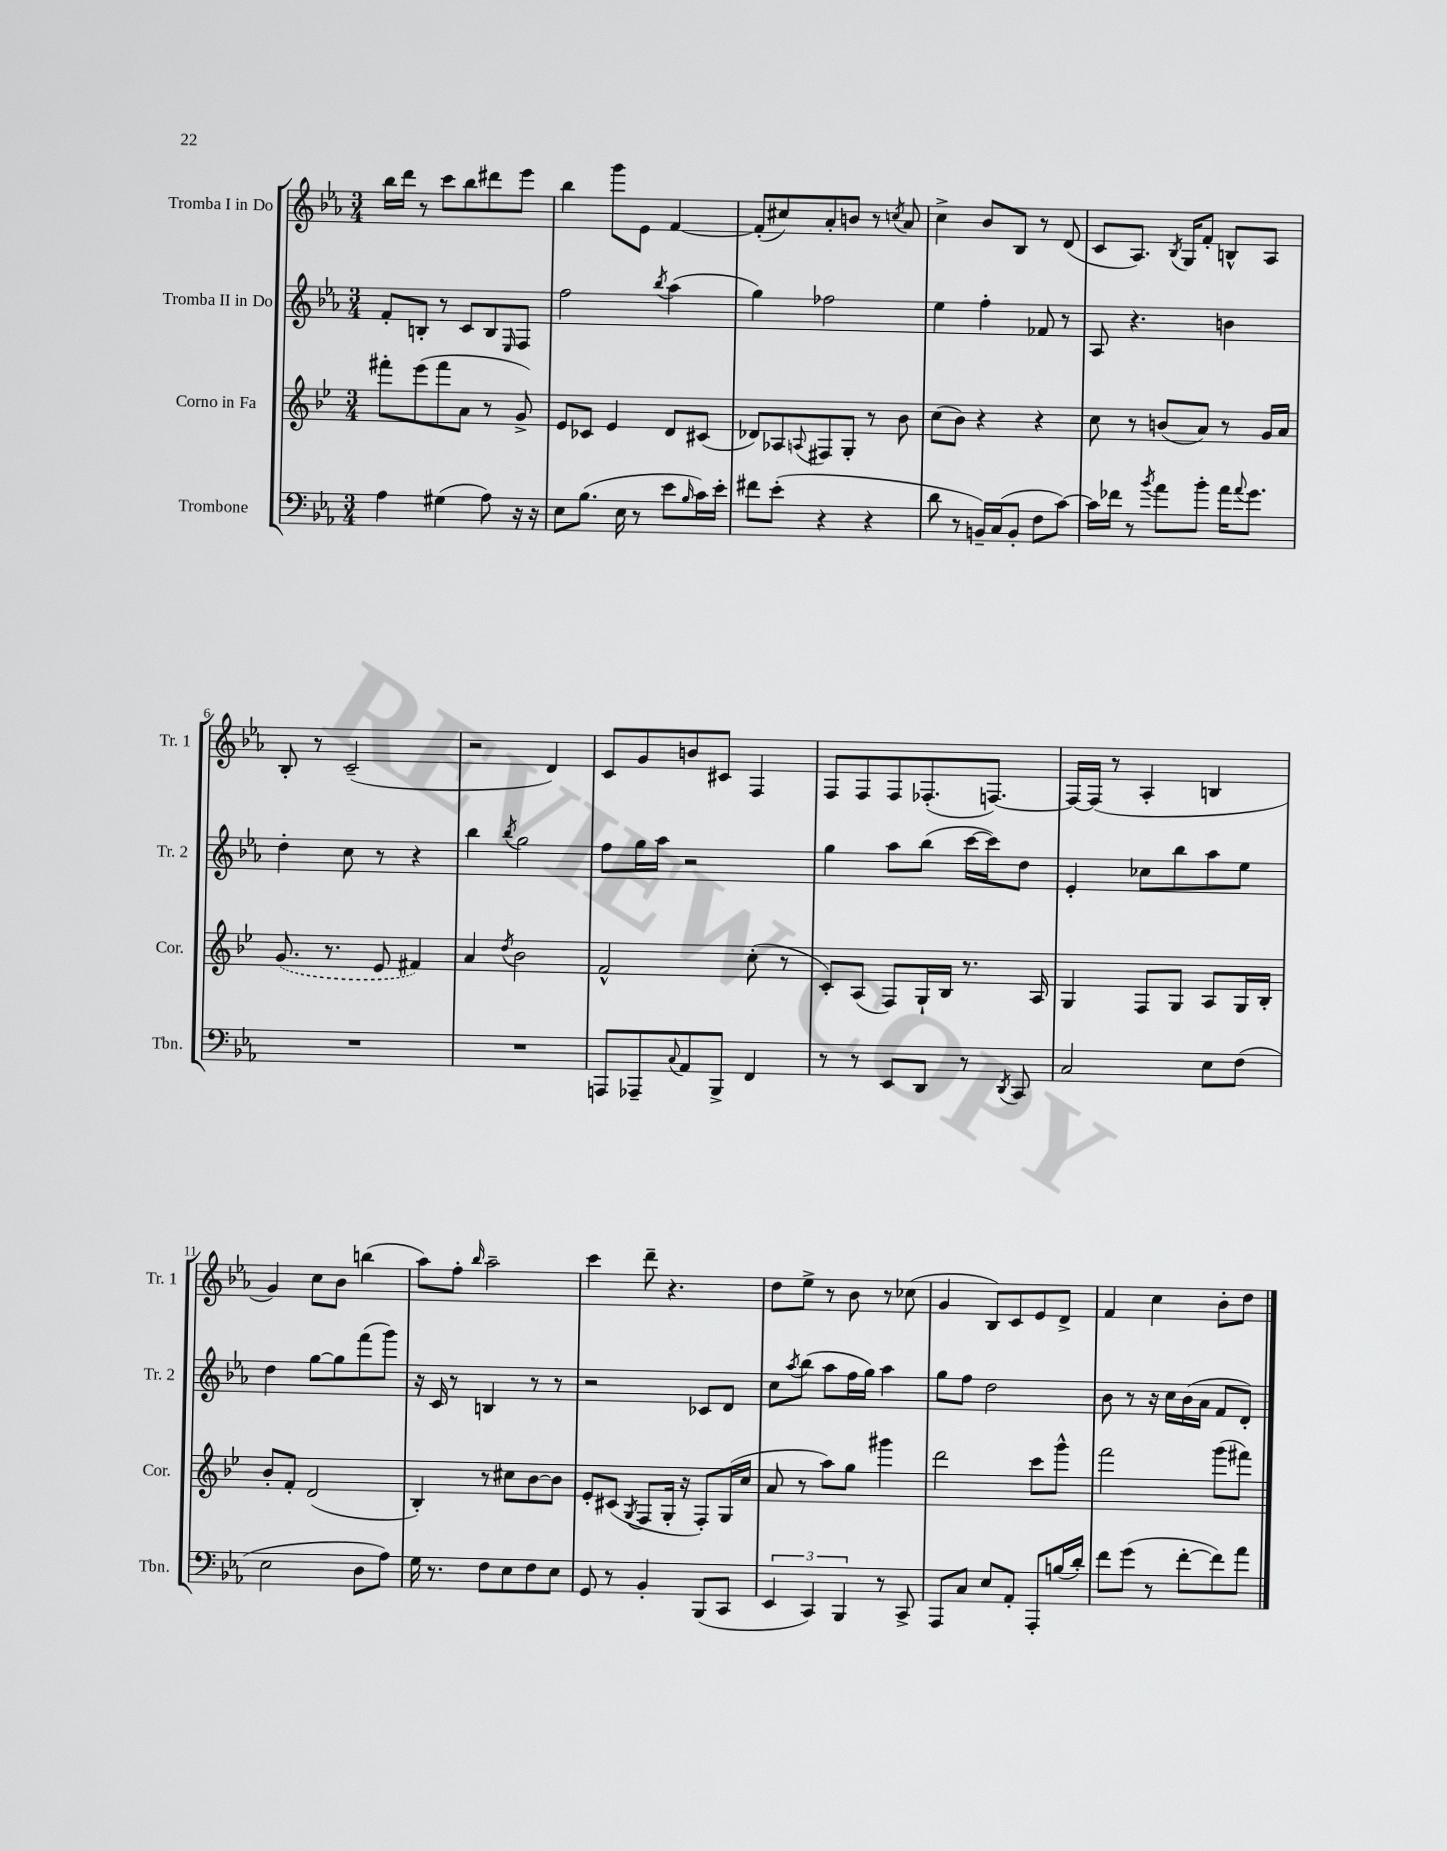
<<
\new StaffGroup <<
\new Staff = "s0" \with { instrumentName = "Tromba I in Do" shortInstrumentName = "Tr. 1" } {
    \clef treble \key ees \major \numericTimeSignature \time 3/4
    bes''16 d'''16 r8 c'''8 bes''8 dis'''8 ees'''8 |
    bes''4 g'''8 ees'8 f'4~ |
    f'8-.( cis''8) aes'8-. b'8 r8 \acciaccatura { c''8 } aes'8 |
    c''4-> bes'8 bes8 r8 d'8( |
    c'8 aes8.) \acciaccatura { bes8 } g16 f'8-. b8-^ aes8 |
    bes8-. r8 c'2--( |
    r2 d'4) |
    c'8 g'8 b'8 cis'8 f4 |
    f8 f8 f8 fes8.-.( f8.~) |
    f16~ f16( r8 aes4-. b4 |
    g'4) c''8 bes'8 b''4( |
    aes''8) f''8-. \grace { bes''16 } aes''2-- |
    c'''4 d'''8-- r4. |
    d''8 ees''8-> r8 bes'8 r8 ces''8( |
    g'4 bes8) c'8 ees'8 d'8-> |
    f'4 c''4 bes'8-. d''8 \bar "|." |
}
\new Staff = "s1" \with { instrumentName = "Tromba II in Do" shortInstrumentName = "Tr. 2" } {
    \clef treble \key ees \major \numericTimeSignature \time 3/4
    f'8-. b8-. r8 c'8 b8 \grace { ees16 } f8 |
    f''2 \acciaccatura { bes''8 } aes''4( |
    g''4) fes''2 |
    ees''4 f''4-. fes'8 r8 |
    aes8 r4. b'4 |
    d''4-. c''8 r8 r4 |
    bes''4 \acciaccatura { bes''8 } g''2 |
    f''8 g''16 aes''16 r2 |
    g''4 aes''8 bes''8( c'''16~ c'''16) d''8 |
    ees'4-. ces''8 bes''8 aes''8 ees''8 |
    d''4 g''8~ g''8 f'''8( g'''8) |
    r16 c'16 r8 b4 r8 r8 |
    r2 ces'8 d'8 |
    c''8 \acciaccatura { aes''8 } bes''8( aes''8 f''16 g''16) aes''4 |
    g''8 f''8 d''2 |
    bes'8 r8 r16 c''16 bes'16( aes'16 f'8 d'8-.) \bar "|." |
}
\new Staff = "s2" \with { instrumentName = "Corno in Fa" shortInstrumentName = "Cor." } {
    \clef treble \key bes \major \numericTimeSignature \time 3/4
    fis'''8-. ees'''8( fis'''8 a'8 r8 g'8->) |
    ees'8 ces'8 ees'4 d'8 cis'8( |
    des'8) aes8 \appoggiatura { a8 } fis8 g8-. r8 bes'8 |
    c''8( bes'8) r4 r4 |
    c''8 r8 b'8( a'8) r8 g'16 a'16 |
    \once \slurDashed g'8.( r8. ees'8 fis'4) |
    a'4 \acciaccatura { d''8 } bes'2 |
    f'2-^ c''8-.( r8 |
    c'8-.) a8( f8) g16-! bes16 r8. a16 |
    g4 f8 g8 a8 g16 bes16-. |
    bes'8-. f'8-. d'2( |
    bes4-.) r8 cis''8 bes'8~ bes'8 |
    ees'8-. cis'8( \acciaccatura { g8 } f8 g16-. r16 f8-.) g16( c''16 |
    a'8 r8 a''8) g''8 gis'''4 |
    d'''2 c'''8 g'''8-^ |
    f'''2 g'''8( fis'''8) \bar "|." |
}
\new Staff = "s3" \with { instrumentName = "Trombone" shortInstrumentName = "Tbn." } {
    \clef bass \key ees \major \numericTimeSignature \time 3/4
    aes4 gis4( aes8) r16 r16 |
    ees8 bes8.( ees16 r8 ees'8 \grace { bes16 } c'16) ees'16-. |
    fis'8 ees'8-.( r4 r4 |
    d'8 r8 b,16--) c16( b,8-. f8 c'8~) |
    c'16 fes'16 r8 \acciaccatura { bes'8 } aes'8 bes'8-. aes'16 \appoggiatura { aes'8 } g'8. |
    R2. |
    R2. |
    a,,8 aes,,8-- \appoggiatura { c8 } aes,8 bes,,8-> f,4 |
    r8 r8 ees,8 d,8 r8 \acciaccatura { d,8 } c,8 |
    c2 ees8 f8( |
    ees2 d8 aes8) |
    g16 r8. f8 ees8 f8 ees8 |
    g,8 r8 bes,4-. bes,,8( c,8 |
    \tuplet 3/2 { ees,4 c,4) bes,,4 } r8 c,8-> |
    aes,,8 c8 ees8 aes,8-. aes,,8-. b16( d'16-.) |
    f'8 g'8( r8 f'8~-. f'8) aes'8 \bar "|." |
}
>>
>>
